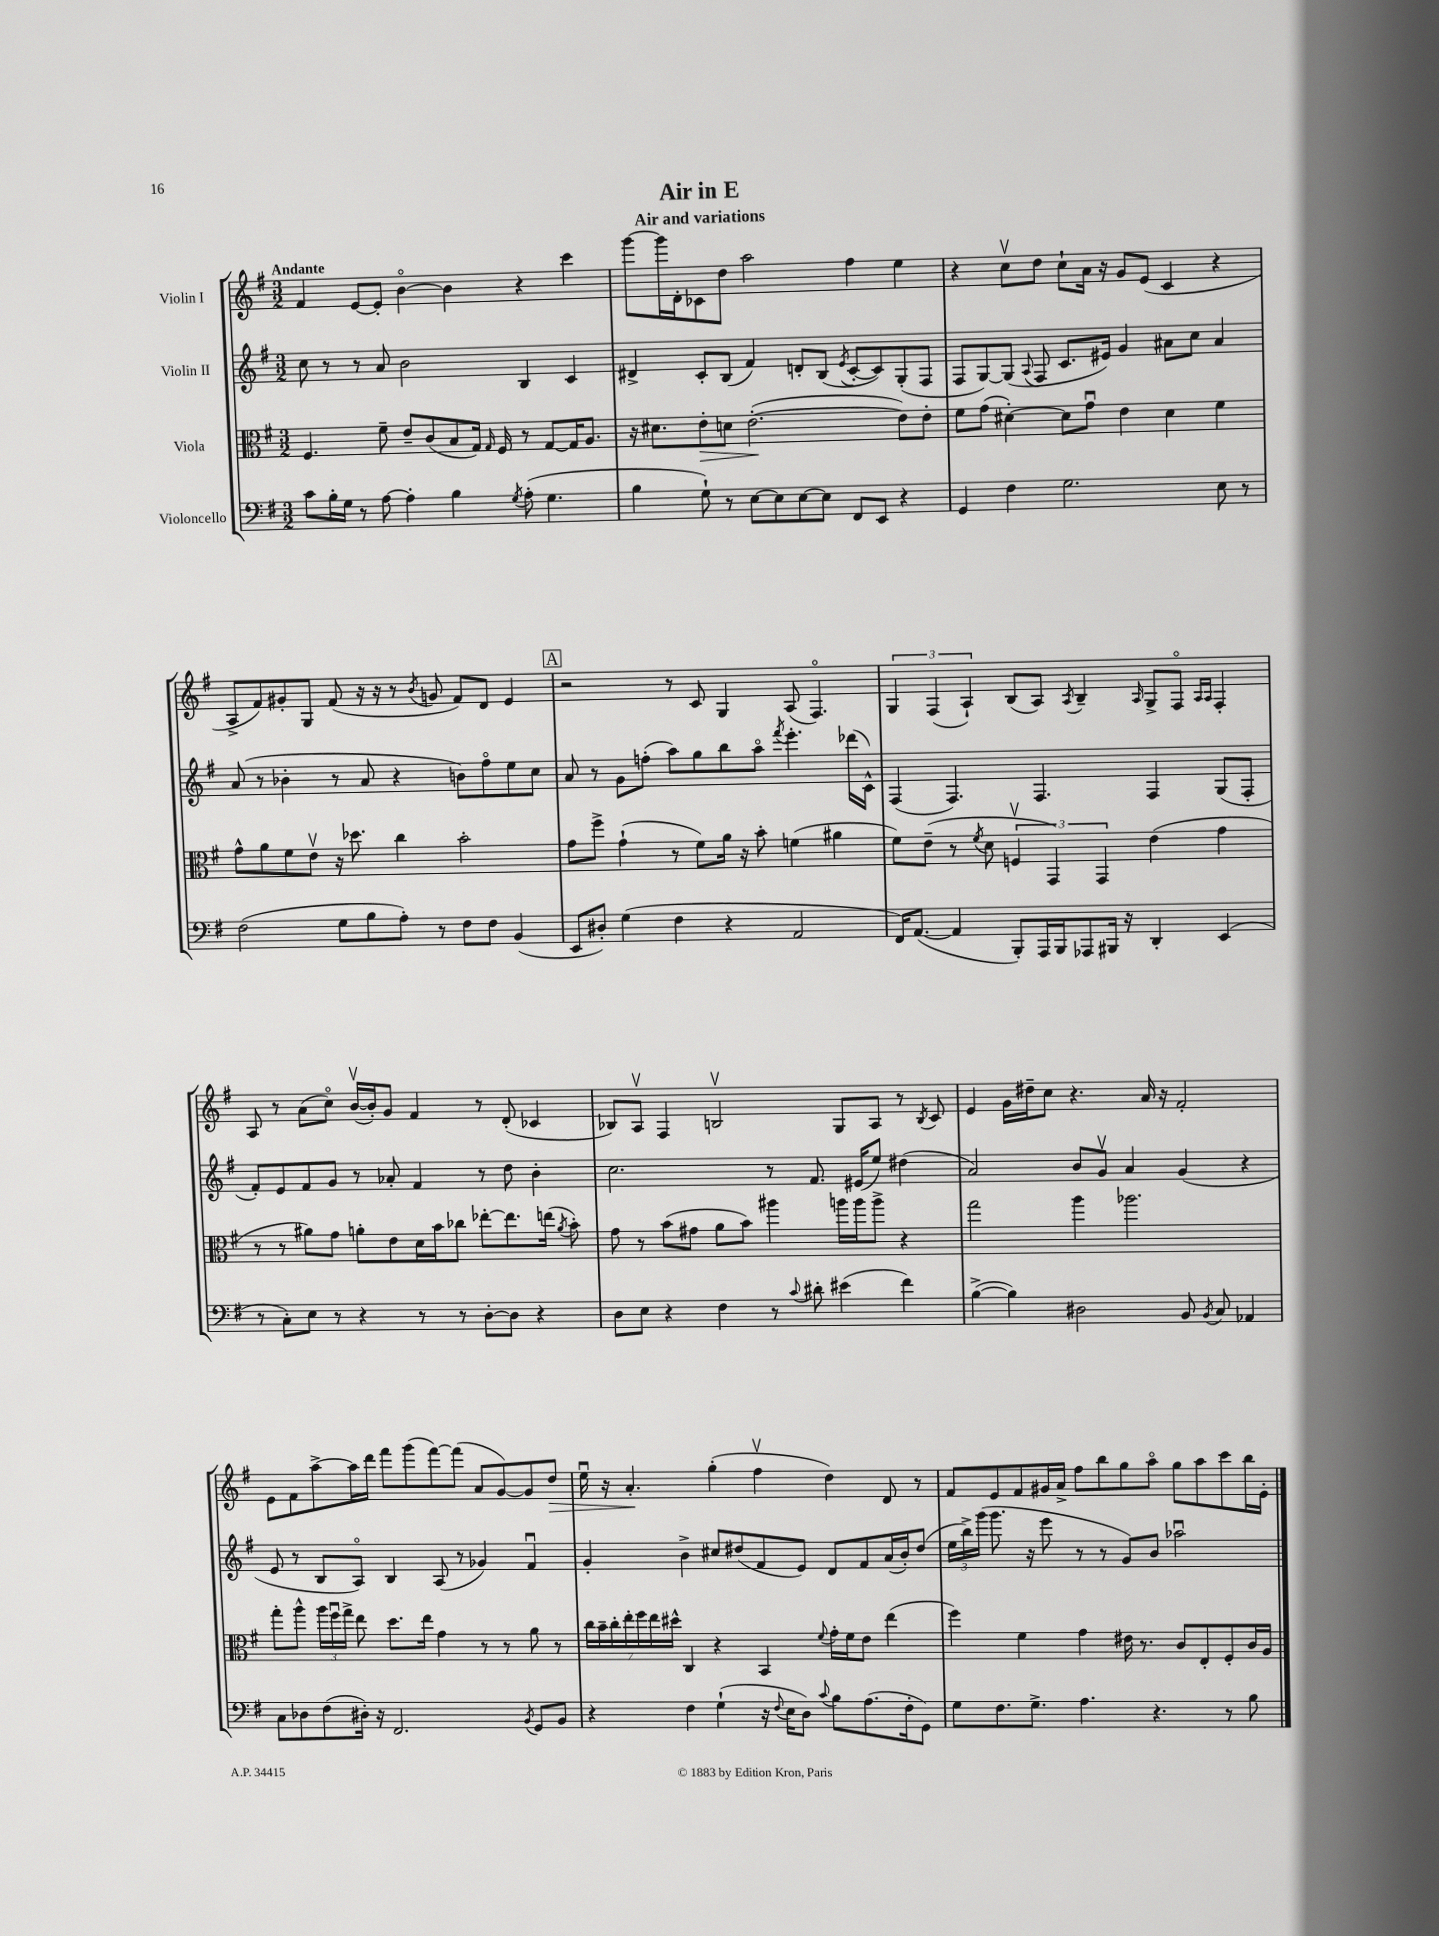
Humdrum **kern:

**kern	**kern	**kern	**kern
*staff4	*staff3	*staff2	*staff1
*clefF4	*clefC3	*clefG2	*clefG2
*k[f#]	*k[f#]	*k[f#]	*k[f#]
*M3/2	*M3/2	*M3/2	*M3/2
8c	4.F#	8cc	4f#
16B'	.	8r	.
16G	.	.	.
8r	.	8r	[8e
[8A	8f#~	8a	8e']
4A']	8e~	2b	[4bo
.	(8c	.	.
4B	8B	.	4b]
.	16G)	.	.
.	16qqG	.	.
.	16F#	.	.
8qG	.	.	.
(8A'	8r	4B	4r
4.G	[8G	.	.
.	16G]	4c	4ccc
.	8.A	.	.
=	=	=	=
4B	16r	4d#^	[8ggg
.	8.d#	.	.
.	.	.	16ggg]
.	.	.	16d'
8G`)	8e'	8c'	8c-
8r	8d	(8B	8dd
[8E	([2.e'	4f#)	2aa
8E]	.	.	.
[8E	.	8d'	.
8E]	.	(8B	.
.	.	8qe	.
8FF#	.	[8c'	4ff#
8EE	.	8c])	.
4r	8e])	(8G'	4ee
.	8e'	8F#	.
=	=	=	=
4GG	8f#	8F#	4r
.	(8g	[8G)	.
4F#	[4d#')	(8G]	8ccv
.	.	8qqA	.
.	.	8F#	8dd
2.G	8d#]	8.c	8cc`
.	8gu	.	16a
.	.	16e#)	16r
.	4e	4g	8g
.	.	.	(8e
.	4d#	8a#	4c
.	.	8cc	.
8E	4f#	4a#	4r
8r	.	.	.
=	=	=	=
(2F#	8g^^	(8a	8A^
.	8a	8r	8f#)
.	8f#	4b-'	8g#'
.	8ev	.	8G
8G	16r	8r	(8f#
.	8.dd-	.	.
8B	.	8a	16r
.	.	.	16r
8A')	4cc	4r	8r
.	.	.	8qb
8r	.	.	8g
8F#	2b'	8b)	8f#)
8F#	.	8ff#o	8d
(4BB	.	8ee	4e
.	.	8cc	.
=	=	=	=
8EE	8g	8a	2r
8D#')	8ff#^	8r	.
(4G	(4g`	8g	.
.	.	(8ff'	.
4F#	8r	8aa)	8r
.	8f#)	8gg	8c
4r	16a	8bb	4G
.	16r	.	.
.	8b'	8aao	.
.	.	8qfff#	.
2AA	(4f	4.eee'	(8A
.	.	.	4.F#o)
.	4a#	.	.
.	.	(16ddd-	.
.	.	16c^^)	.
=	=	=	=
16FF#)	8f#)	(4F#	6G
([8.AA	.	.	.
.	(8e~	.	.
.	.	.	(6F#
4AA]	8r	4.F#)	.
.	.	.	6A`)
.	8qf#	.	.
.	8d	.	.
8BBB')	6Fv	.	(8B
16AAA	.	4.F#	8A)
.	6GG)	.	.
16BBB	.	.	.
.	.	.	8qA
8AAA-	.	.	4B~
.	6GG	.	.
16BBB#	.	.	.
16r	.	.	.
.	.	.	16qqA
4DD'	(4e	4F#	8G^
.	.	.	8F#o
.	.	.	16qqA
.	.	.	16qqA
(4EE	4g	(8G	4F#'
.	.	8F#'	.
=	=	=	=
8r	8r	8f#')	8A
8C')	8r	8e	8r
8E	8a#)	8f#	(8a
8r	8g	8g	8cco)
4r	8a'	8r	([16bv
.	.	.	16b'])
.	8e	8a-'	8g
8r	16d	4f#	4f#
.	16b	.	.
8r	8cc-	.	.
[8D'	[8ee-'	8r	8r
8D]	8.ee-]	8dd	(8d'
4r	.	4b'	4c-
.	(16ee	.	.
.	8qa	.	.
.	8b')	.	.
=	=	=	=
8D	8g	2.cc	8B-)
8E	8r	.	8Av
4r	(8b	.	4F#
.	8g#	.	.
4F#	8a	.	2Bv
.	8b)	.	.
8r	4aa#	8r	.
8qqc	.	.	.
8d#'	.	8.f#	.
(4e#	16aa	.	8G
.	16aa	(16e#	.
.	8aa^	8ee)	8A
4f#)	4r	(4dd#	8r
.	.	.	8qB
.	.	.	8c
=	=	=	=
([4B^	2gg	2a)	4e
4B])	.	.	16g
.	.	.	16dd#~
.	.	.	8cc
2D#	4aa	8b	4.r
.	.	8gv	.
.	2.aa-	4a	.
.	.	.	16a
.	.	.	16r
8BB	.	(4g	2f#'
8qBB	.	.	.
8C	.	.	.
4AA-	.	4r	.
=	=	=	=
8C	8gg'	8e	8e
8D-	8aa^^	8r	8f#
(8F#	24aa	8B	[8aa^
.	24ff#u	.	.
.	24gg^	.	.
16D#')	8ee	8Ao)	16aa]
16r	.	.	16ddd
2.FF#	8.dd	4B	8fff#
.	.	.	(8ggg
.	16ee	.	.
.	4g	(8A	[8fff#)
.	.	8r	(8fff#]
.	8r	4g-)	8a
.	8r	.	[8g)
8qBB	.	.	.
8GG	8a	4f#u	8g]
8BB	8r	.	8dd
=	=	=	=
4r	28cc	4g'	16eeu
.	28b~	.	.
.	.	.	16r
.	28cc'	.	.
.	28ee'	.	.
.	.	.	4.a'
.	28ff#	.	.
.	28ee	.	.
.	28dd#^^	.	.
4F#	4C	4b^	.
(4G`	4r	8cc#	(4gg'
.	.	(8dd#	.
16r	4BB	8f#	4ff#v
8qqF#	.	.	.
16E	.	.	.
8D)	.	8e)	.
8qqc	8qqf#	.	.
8B	16g'	8d	4dd)
.	16f#	.	.
(8.A	8e	8f#	.
.	(4ee	(16a	8d
16F#'	.	16b')	.
8GG)	.	(8dd#	8r
=	=	=	=
8G	4ff#)	24ee	8f#
.	.	24bb^)	.
.	.	(24ggg	.
8.F#	.	8.ggg	8e
.	4f#	.	8f#
8.G^	.	16r	.
.	.	8eee	16g#
.	.	.	16a^
4.A	4g	8r	8ff#
.	.	8r	8bb
.	16e#	8g)	8gg
.	8.r	.	.
4.r	.	8b	8aao
.	8c	2aa-u	8gg
.	8E'	.	8aa
8r	8F#'	.	8ccc
8B	16c	.	16bb
.	16A	.	16e'
==	==	==	==
*-	*-	*-	*-
